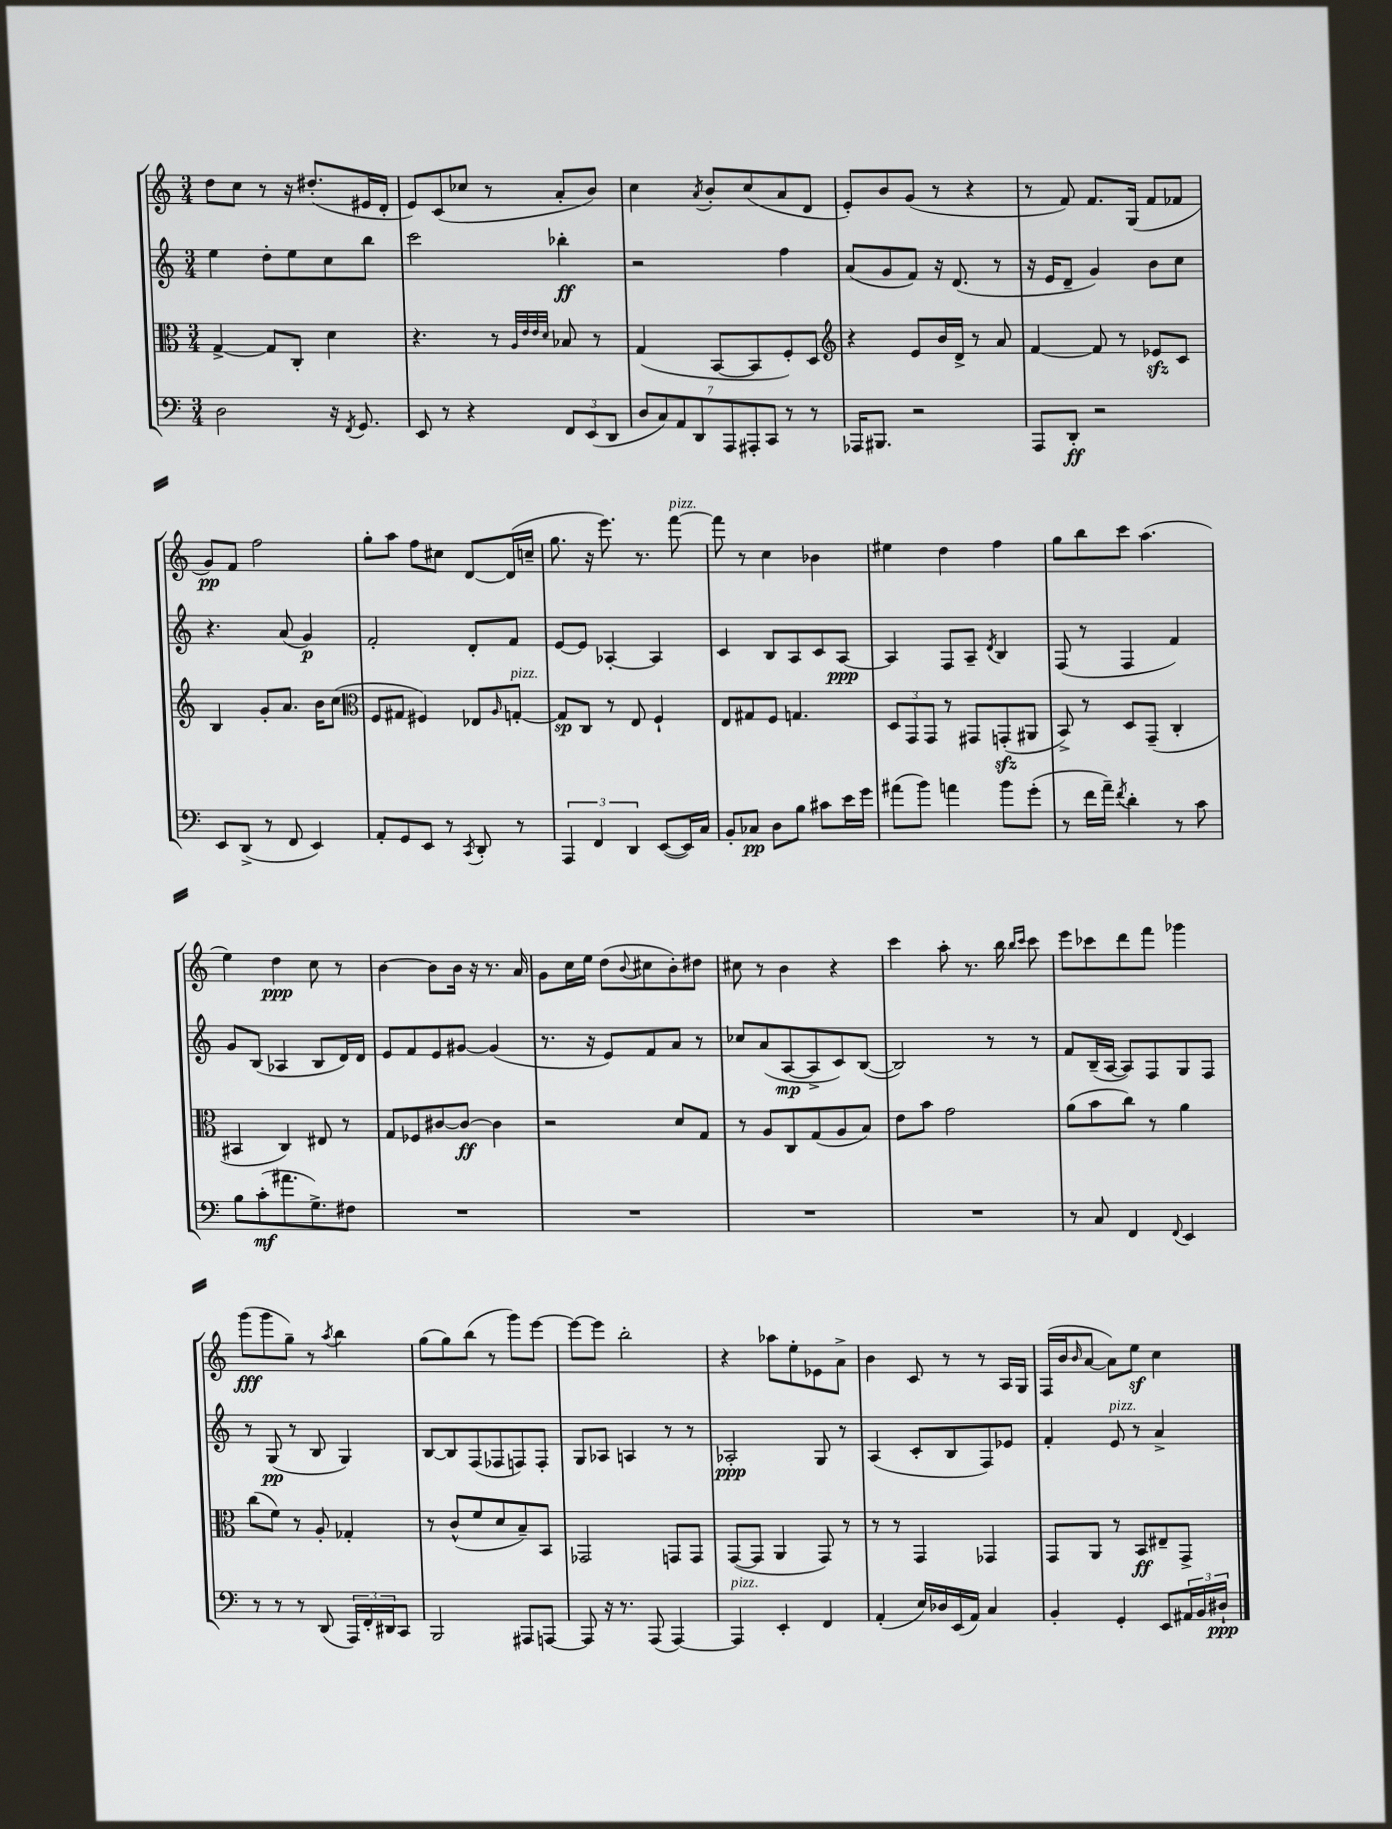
<<
\new StaffGroup <<
\new Staff = "s0" {
    \clef treble \key c \major \numericTimeSignature \time 3/4
    d''8 c''8 r8 r16 dis''8.-.( eis'16 d'16-. |
    e'8) c'8( ces''8 r8 a'8-. b'8) |
    c''4 \acciaccatura { a'8 } b'8-. c''8( a'8 d'8 |
    e'8-.) b'8 g'8( r8 r4 |
    r8 f'8) f'8. g16( f'8 fes'8 |
    g'8\pp) f'8 f''2 |
    g''8-. a''8 f''8 cis''8 d'8~ d'16( c''16-- |
    g''8. r16 e'''8.) r8. f'''8~^\markup { \italic "pizz." } |
    f'''8 r8 c''4 bes'4 |
    eis''4 d''4 f''4 |
    g''8 b''8 c'''8 a''4.( |
    e''4) d''4\ppp c''8 r8 |
    b'4~ b'8 b'16 r16 r8. a'16 |
    g'8 c''16 e''16 d''8( \appoggiatura { b'8 } cis''8 b'8-.) dis''8 |
    cis''8 r8 b'4 r4 |
    c'''4 a''8-. r8. b''16 \grace { b''16 c'''16 } c'''8 |
    e'''8 ces'''8 d'''8 f'''8 ges'''4 |
    g'''8\fff( g'''8 g''8--) r8 \acciaccatura { a''8 } b''4 |
    g''8( g''8) b''8( r8 g'''8) e'''8~ |
    e'''8~ e'''8 b''2-. |
    r4 aes''8 e''8-. ees'8 a'8-> |
    b'4 c'8 r8 r8 a16 g16 |
    f16( b'16 \grace { b'16 } a'8~ a'8) e''8\sf c''4 \bar "|." |
}
\new Staff = "s1" {
    \clef treble \key c \major \numericTimeSignature \time 3/4
    e''4 d''8-. e''8 c''8 b''8 |
    c'''2 bes''4-.\ff |
    r2 f''4 |
    a'8( g'8 f'8) r16 d'8.( r8 |
    r16 e'16 d'8-- g'4) b'8 c''8 |
    r4. a'8( g'4\p) |
    f'2-. d'8-. f'8 |
    e'8~ e'8 aes4~-. aes4 |
    c'4 b8 a8 c'8 a8~\ppp |
    a4 f8 a8-- \acciaccatura { d'8 } b4 |
    f8( r8 f4 f'4) |
    g'8 b8( aes4 b8 d'16) d'16 |
    e'8 f'8 e'8 gis'8~ gis'4( |
    r8. r16 e'8) f'8 a'8 r8 |
    ces''8 a'8( a8~\mp a8-> c'8) b8~( |
    b2) r8 r8 |
    f'8 b16--( a16~ a8) f8 g8 f8 |
    r8 g8\pp( r8 b8 g4) |
    b8~ b8 f8( fes8 f8) f8-. |
    g8 aes8 a4 r8 r8 |
    aes2-.\ppp g8 r8 |
    a4( c'8-. b8 f8) ees'8 |
    f'4-. e'8^\markup { \italic "pizz." } r8 a'4-> \bar "|." |
}
\new Staff = "s2" {
    \clef alto \key c \major \numericTimeSignature \time 3/4
    g4~-> g8 c8-. d'4 |
    r4. r8 \grace { a32 e'32 e'32 d'32 } bes8 r8 |
    g4( b,8~ b,8 f8-.) d8 |
    \clef treble r4 e'8 b'16 d'16-> r8 a'8 |
    f'4~ f'8 r8 ees'8\sfz c'8 |
    b4 g'8-. a'8. b'16 c''8( |
    \clef alto f8 gis8 fis4) ees8 \grace { a16 } g8~-.^\markup { \italic "pizz." } |
    g8\sp c8 r8 e8 f4-! |
    e8 gis8 f8 g4. |
    \tuplet 3/2 { d8 g,8 g,8 } r8 gis,8 g,8-.\sfz( ais,8 |
    b,8->) r8 d8 g,8--( c4-. |
    bis,4 c4) eis8 r8 |
    g8 fes8 cis'8~ cis'8~\ff cis'4 |
    r2 d'8 g8 |
    r8 a8 c8 g8( a8 b8) |
    e'8 b'8 g'2 |
    a'8( b'8 c''8) r8 a'4 |
    c''8( f'8) r8 a8-. ges4-. |
    r8 c'8-^( f'8 d'8 b8--) b,8 |
    ges,2 g,8 g,8 |
    g,8~( g,8 a,4 g,8) r8 |
    r8 r8 g,4 ges,4 |
    g,8 a,8 r8 b,8\ff eis8-- g,8-> \bar "|." |
}
\new Staff = "s3" {
    \clef bass \key c \major \numericTimeSignature \time 3/4
    d2 r16 \acciaccatura { f,8 } g,8. |
    e,8 r8 r4 \tuplet 3/2 { f,8 e,8( d,8 } |
    \tuplet 7/4 { d8 c8) a,8 d,8 a,,8 ais,,8-. c,8 } r8 r8 |
    aes,,16 bis,,8. r2 |
    a,,8 d,8-.\ff r2 |
    e,8 d,8->( r8 f,8 e,4) |
    a,8-. g,8 e,8 r8 \acciaccatura { c,8 } d,8-. r8 |
    \tuplet 3/2 { a,,4 f,4 d,4 } e,8~( e,16) c16 |
    b,8-. ces8\pp d8 b8 cis'8 e'16 g'16 |
    ais'8( b'8) a'4 b'8 g'8-.( |
    r8 f'16 a'16--) \acciaccatura { f'8 } d'4-. r8 c'8 |
    b8 c'8-.\mf( ais'8. g8.->) fis8 |
    R2. |
    R2. |
    R2. |
    R2. |
    r8 c8 f,4 \appoggiatura { f,8 } e,4 |
    r8 r8 r8 d,8( \tuplet 3/2 { a,,16) f,16-. dis,16 } c,8 |
    b,,2 ais,,8 a,,8~ |
    a,,8 r16 r8. a,,8( a,,4~) |
    a,,4^\markup { \italic "pizz." } e,4-. f,4 |
    a,4-.( e16) des16 e,16( a,16) c4 |
    b,4-. g,4-. e,8 \tuplet 3/2 { ais,16 b,16 dis16-!\ppp } \bar "|." |
}
>>
>>
\layout { \context { \Score \remove "Bar_number_engraver" } }
